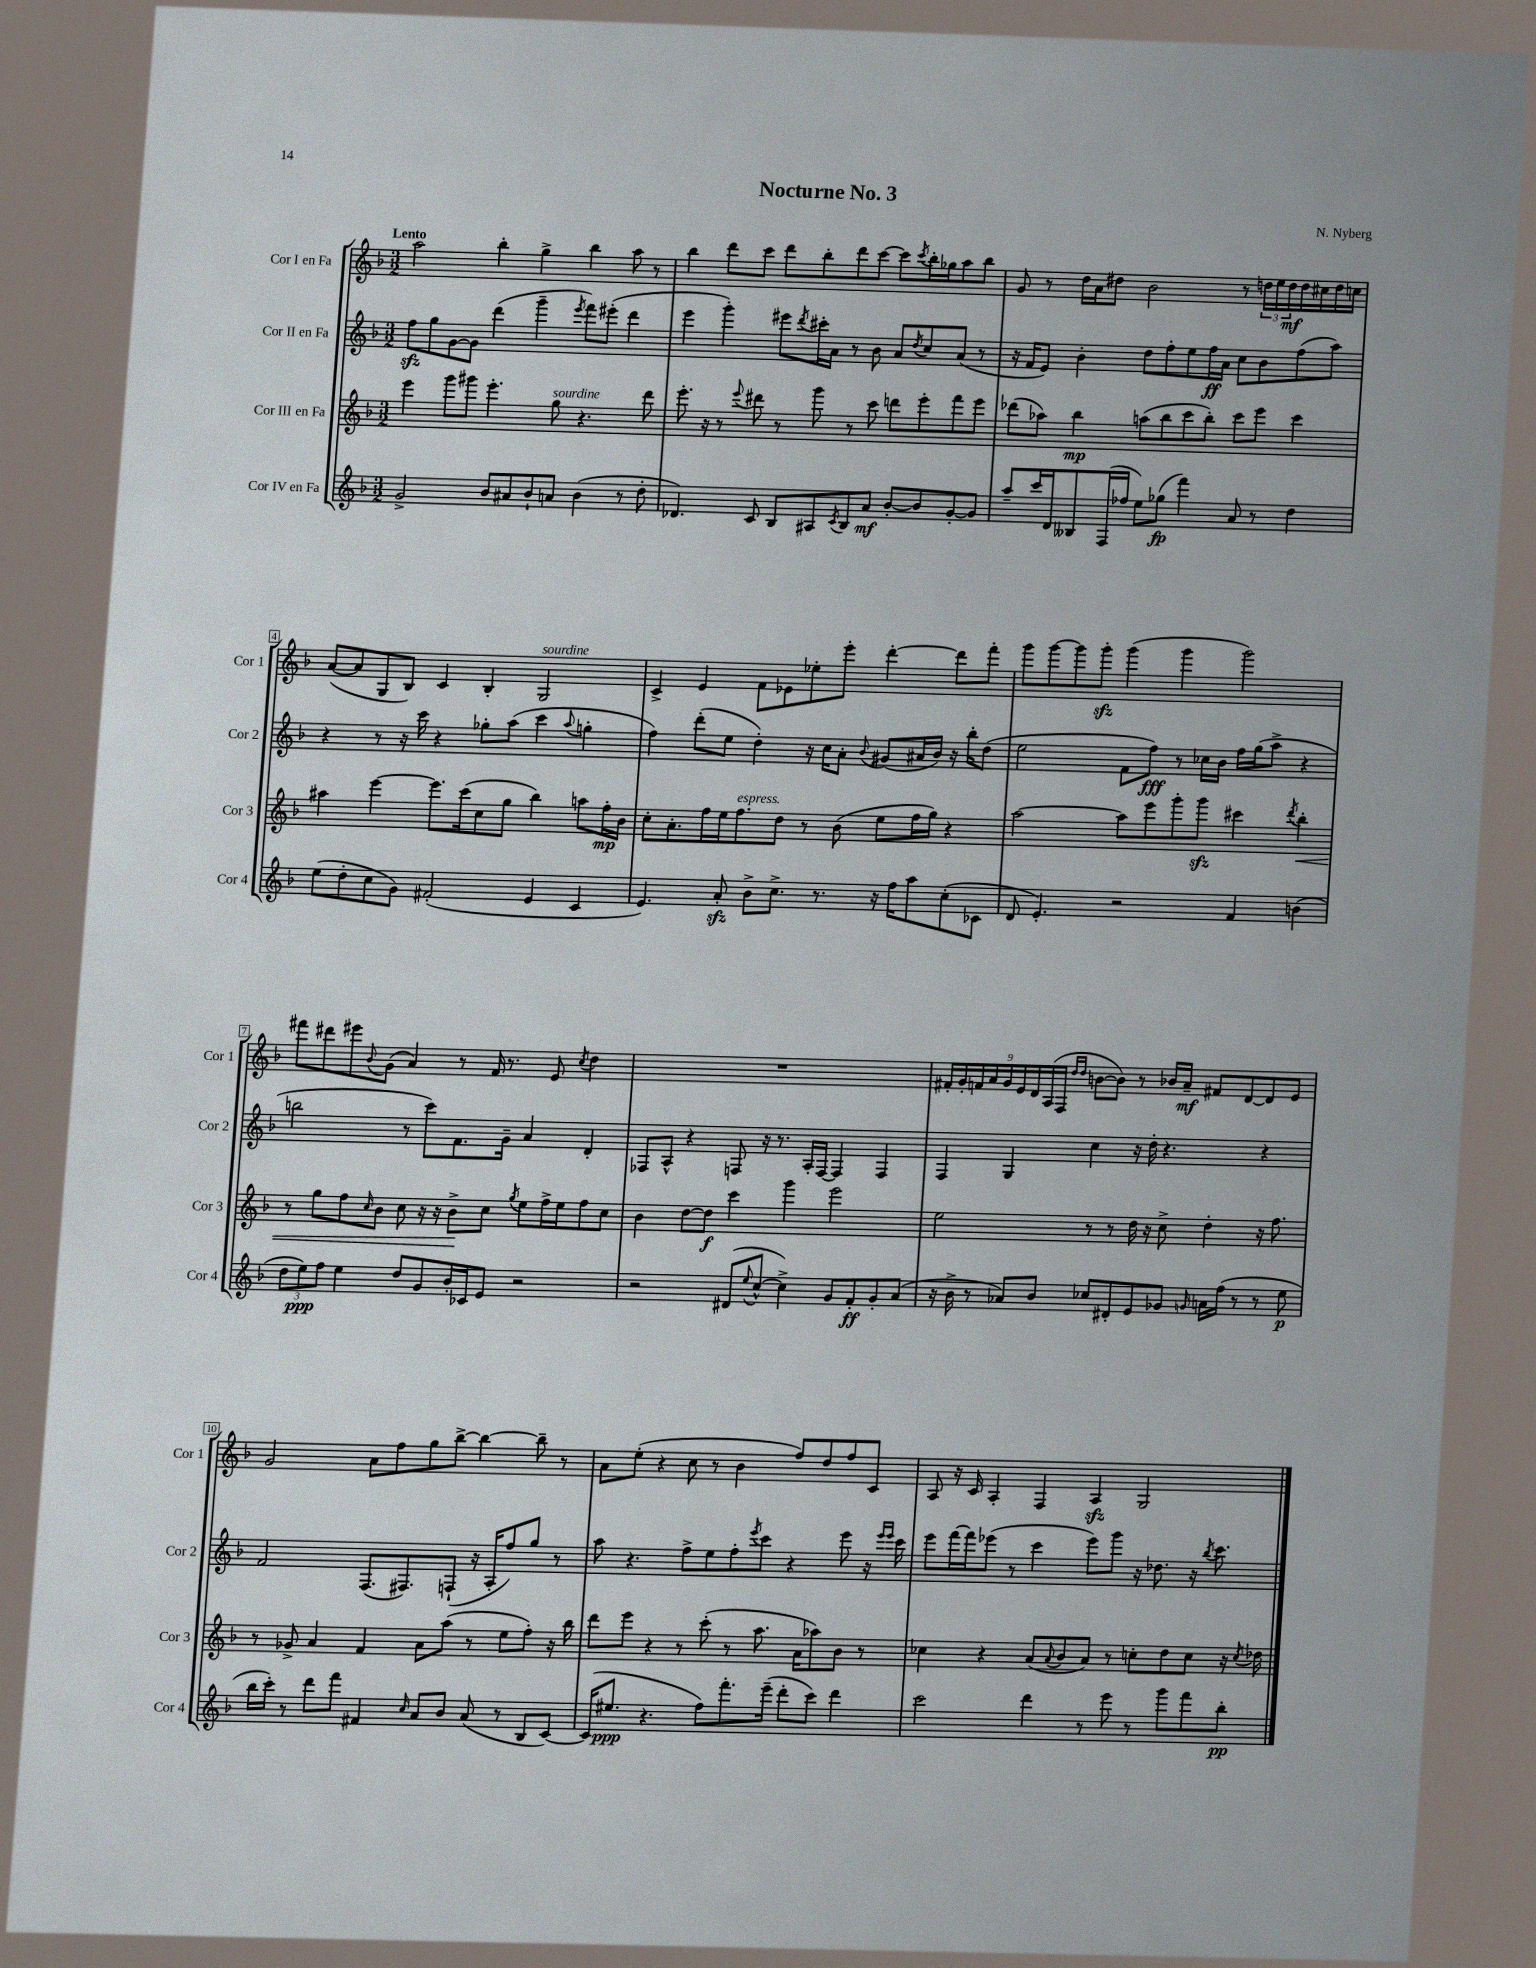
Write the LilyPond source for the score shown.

\header { title = "Nocturne No. 3" composer = "N. Nyberg" }
<<
\new StaffGroup <<
\new Staff = "s0" \with { instrumentName = "Cor I en Fa" shortInstrumentName = "Cor 1" } {
    \clef treble \key f \major \numericTimeSignature \time 3/2 \tempo "Lento"
    a''2 bes''4-. g''4-> bes''4 a''8 r8 |
    bes''4 d'''8 c'''8 d'''8 bes''8-. d'''8 c'''8~ c'''8 \acciaccatura { c'''8 } bes''16-. ges''16 a''8 bes''8 |
    g'8 r8 d''16 a'16 dis''8 bes'2 r8 \tuplet 3/2 { d''16 e''16 d''16\mf } d''16 cis''16 d''16 c''16 |
    a'8~( a'8 g8 bes8) c'4 bes4-. g2^\markup { \italic "sourdine" } |
    c'4-> e'4 f'8 ees'8 ees''8-. e'''8-. d'''4~-. d'''8 f'''8-. |
    g'''8 g'''8~ g'''8 g'''8-.\sfz g'''4( g'''4 g'''2) |
    fis'''8 dis'''8 eis'''8 \appoggiatura { bes'8 } g'8( a'4) r8 f'16 r8. e'8 \acciaccatura { c''8 } d''4 |
    R1. |
    \tuplet 9/8 { fis'16-. g'16-. f'16 a'16 g'16 e'16 d'16 a16( f16 } \grace { d''16 d''16 } b'8~ b'8) r8 bes'16 a'16--\mf fis'8 d'8~ d'8 e'8 |
    g'2 a'8 f''8 g''8 bes''8~-> bes''4~ bes''8-- r8 |
    a'8 e''8-.( r4 c''8 r8 bes'4 f''8) d''8 f''8 c'8 |
    a8 r16 c'16 a4-. f4 a4\sfz g2 \bar "|." |
}
\new Staff = "s1" \with { instrumentName = "Cor II en Fa" shortInstrumentName = "Cor 2" } {
    \clef treble \key f \major \numericTimeSignature \time 3/2
    f''8\sfz g''8 g'8~ g'8 d'''4( g'''4-- \acciaccatura { e'''8 } f'''8) eis'''8-.( d'''4 |
    e'''4 g'''4-.) eis'''8 \acciaccatura { d'''8 } cis'''16-. a'16 r8 bes'8 a'8 \acciaccatura { d''8 } c''8 a'8( r8 |
    r16 f'16 e'8) bes'4-. d''8 f''8-. e''8 f''16\ff a'16 c''8 bes'8 f''8( a''8) |
    r4 r8 r16 c'''16 r4 ges''8-. a''8( c'''4 \appoggiatura { a''8 } g''4-. |
    f''4) d'''8-.( e''8 d''4-.) r16 c''16 a'8-. \appoggiatura { bes'8 } gis'8( ais'16 bes'16) r16 bes''16-. d''8( |
    e''2 f'8 f''8\fff) r8 ces''16 bes'16 f''16 g''16( a''8-> r4 |
    b''2 r8 c'''8) f'8. g'16-- a'4 d'4-. |
    fes8 a8-^ r4 f8 r16 r8. a16-. f16~ f4 f4 |
    f4 g4 c''4 r16 d''16-. r4. r4 |
    f'2 f8.( fis8.) f8-!( r16 a16-. f''8) g''8 r8 |
    a''8 r4. f''8-> e''8 f''8-. \acciaccatura { e'''8 } c'''8 r4 e'''8 r16 \grace { e'''16 e'''16 } c'''16 |
    e'''8 f'''16~ f'''16 ees'''8( r8 c'''4 ees'''8) g'''8 r16 des''8. r16 \acciaccatura { bes''8 } c'''8. \bar "|." |
}
\new Staff = "s2" \with { instrumentName = "Cor III en Fa" shortInstrumentName = "Cor 3" } {
    \clef treble \key f \major \numericTimeSignature \time 3/2
    e'''4 g'''8 gis'''8 e'''4.-. g''8^\markup { \italic "sourdine" } r4. d'''8 |
    e'''8.-. r16 r8 \appoggiatura { e'''8 } dis'''8 r8 g'''8 r8 c'''8 d'''8 e'''8-. f'''8 e'''8 |
    des'''8( aes''8) bes''4\mp a''8( bes''8 c'''8 bes''8-.) c'''8 e'''8 c'''4 |
    ais''4 e'''4~ e'''8. c'''16( c''8 g''8 bes''4) a''8 f''16-.\mp bes'16 |
    c''8-. a'8.-. f''16 e''16 f''8.^\markup { \italic "espress." } d''8 r8 bes'8( e''8 f''16 g''16) r4 |
    a''2~ a''8 e'''8 g'''8-. g'''8\sfz cis'''4 \acciaccatura { d'''8 } bes''4-.\< |
    r8 g''8 f''8 \grace { c''16 } bes'8 c''8 r16 r16 bes'8->\! c''8 \acciaccatura { g''8 } e''8 f''16-> e''16 f''8 c''8 |
    bes'4 d''8~ d''8\f c'''4 g'''4 e'''2 |
    e''2 r8 r8 d''16 r16 c''8-> d''4-. r16 f''8. |
    r8 ges'8-> a'4 f'4 a'8 a''8( r8 e''8 f''8-.) r16 bes''16 |
    d'''8 e'''8 r4 r8 c'''8-.( r8 a''8. a'16 aes''8) bes'8 r8 |
    ces''4 r4 a'8( \appoggiatura { a'8 } bes'8 a'8) r8 c''8-. d''8 c''8 r16 \acciaccatura { c''8 } des''16 \bar "|." |
}
\new Staff = "s3" \with { instrumentName = "Cor IV en Fa" shortInstrumentName = "Cor 4" } {
    \clef treble \key f \major \numericTimeSignature \time 3/2
    g'2-> bes'8 ais'8 bes'8-! a'8 bes'4( r8 d''8-. |
    des'4.) c'8 bes8 ais8 \acciaccatura { c'8 } bes8 a'8\mf bes'8~-. bes'8 g'8~-. g'8 |
    a''8-- c'''16 d'16 beses8 f16( fes''16 e''8) ges''8\fp( f'''4) a'8 r8 d''4 |
    e''8( d''8-. c''8 g'8) fis'2-.( e'4 c'4 |
    e'4.) a'8-.\sfz bes'8-> c''8.-> r8. r16 f''16 a''8 c''8-.( ces'8 |
    d'8 e'4.-.) r2 f'4 b'4( |
    \tuplet 3/2 { d''8 e''8\ppp) f''8 } e''4 d''8 g'8 bes'16-. ces'16 e'8 r2 |
    r2 dis'8( \appoggiatura { e''8 } c''8~-^ c''4->) g'8 f'8-.\ff g'8-. a'8( |
    r16 bes'16-> r8 aes'8) bes'8 ces''8 dis'8-. e'8 ges'8 \grace { g'16 } a'16 f''16( r8 r8 e''8\p |
    bes''16 c'''16-.) r8 d'''8 f'''8 fis'4 \grace { c''16 } a'8 bes'8 a'8( r8 bes8 c'8~) |
    c'16( eis''8.\ppp r4. f''8) f'''8.-. e'''16--( d'''8-. c'''8) d'''4 |
    c'''2 d'''4 r8 e'''8 r8 g'''8 f'''8 bes''8-.\pp \bar "|." |
}
>>
>>
\layout { \context { \Score \override BarNumber.stencil = #(make-stencil-boxer 0.1 0.3 ly:text-interface::print) } }
